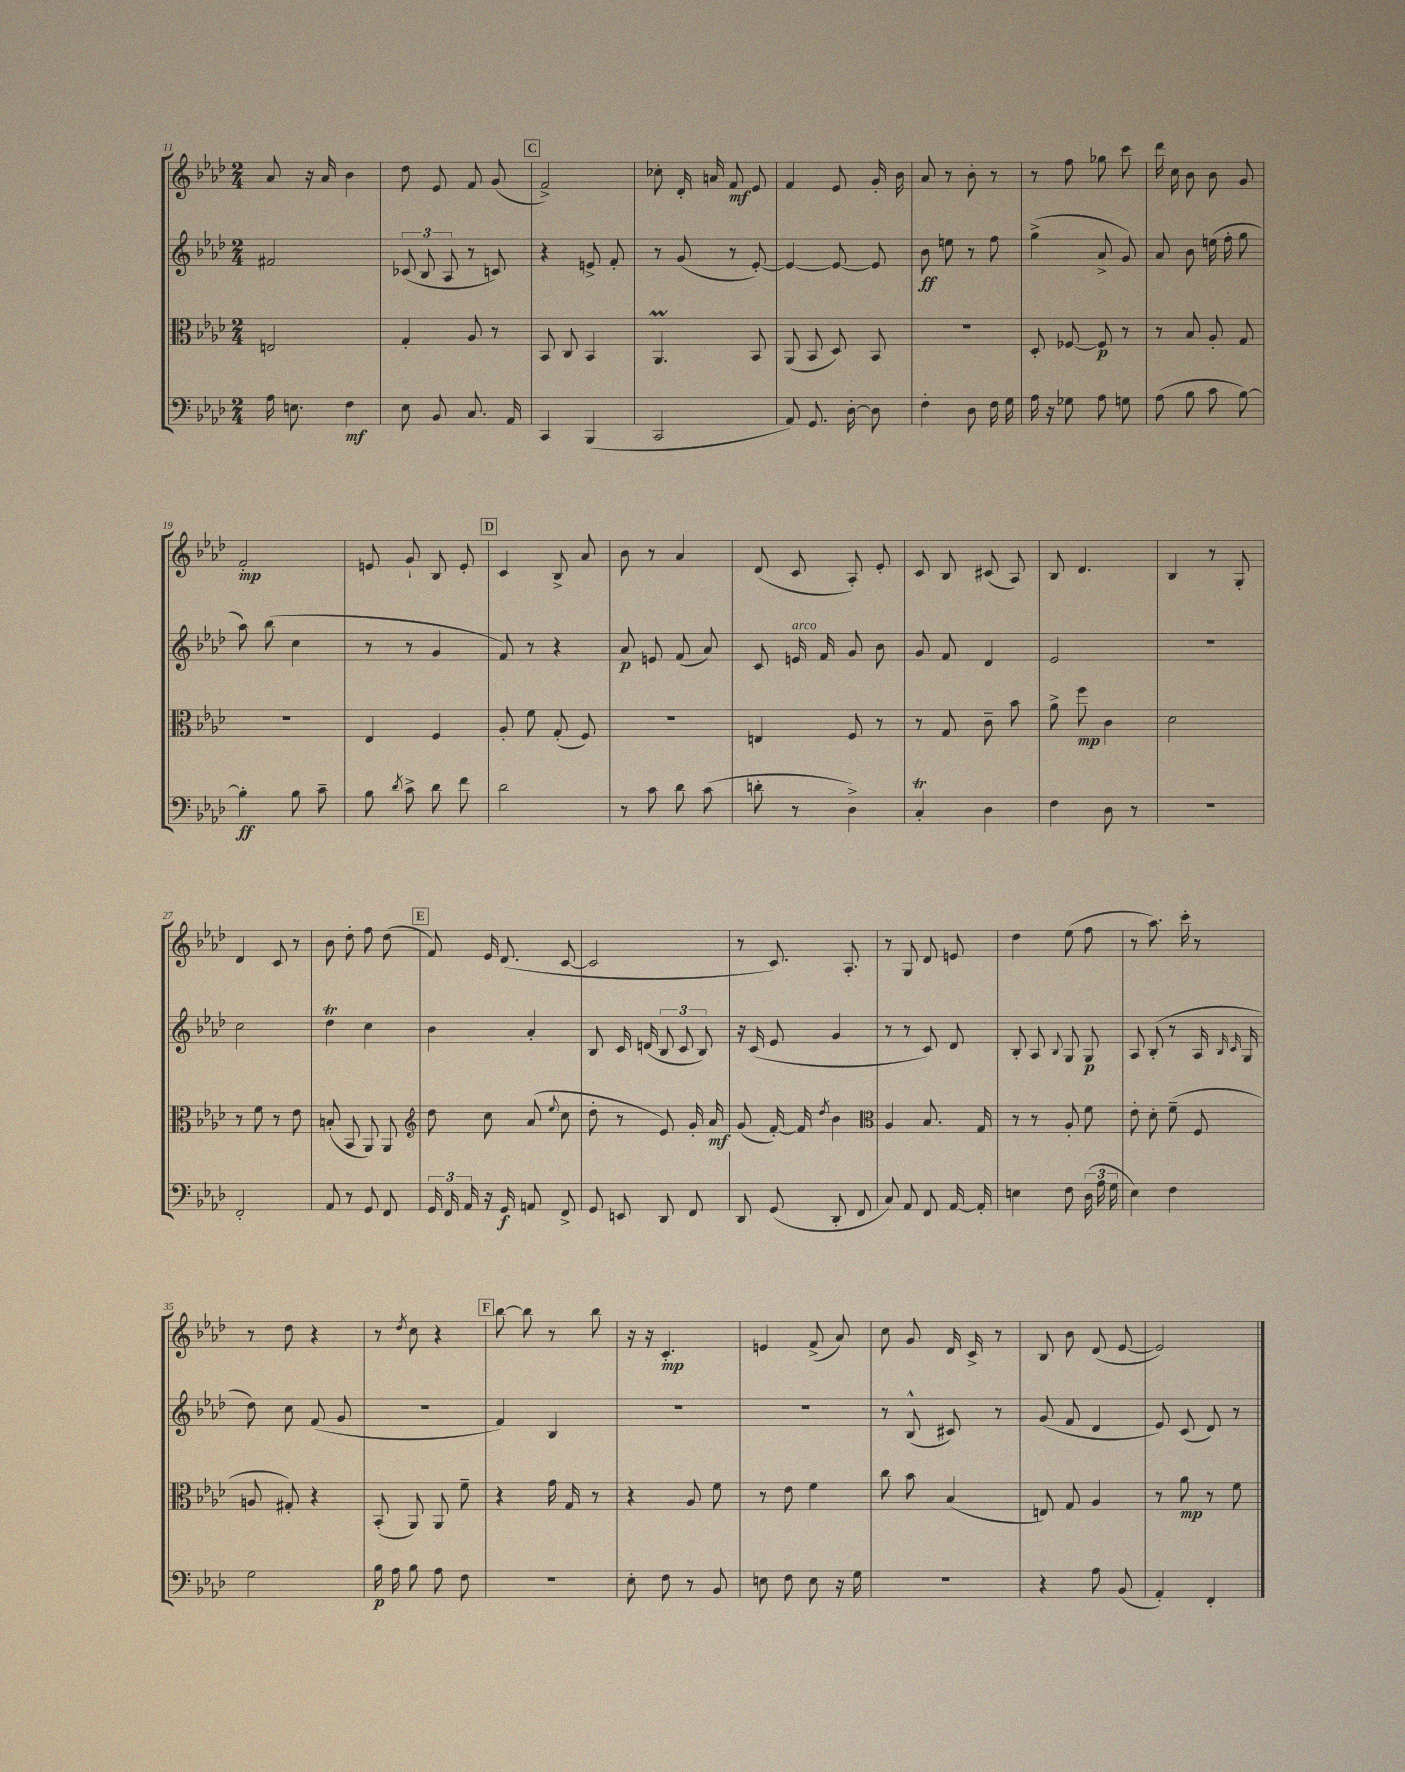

**kern	**dynam	**kern	**dynam	**kern	**dynam	**kern	**dynam
*part4	*part4	*part3	*part3	*part2	*part2	*part1	*part1
*staff4	*staff4	*staff3	*staff3	*staff2	*staff2	*staff1	*staff1
*clefF4	*	*clefC3	*	*clefG2	*	*clefG2	*
*k[b-e-a-d-]	*	*k[b-e-a-d-]	*	*k[b-e-a-d-]	*	*k[b-e-a-d-]	*
*M2/4	*	*M2/4	*	*M2/4	*	*M2/4	*
=11	=11	=11	=11	=11	=11	=11	=11
16A-\	.	2En/	.	2f#X/	.	8a-/	.
8.En\	.	.	.	.	.	.	.
.	.	.	.	.	.	16r	.
.	.	.	.	.	.	16a-/	.
4F\	mf	.	.	.	.	4b-\	.
=12	=12	=12	=12	=12	=12	=12	=12
8E-\	.	4G'/	.	(12c-X/	.	8dd-\	.
.	.	.	.	12B-/	.	.	.
8BB-/	.	.	.	.	.	8e-/	.
.	.	.	.	12A-/	.	.	.
8.C/	.	8A-/	.	8r	.	8f/	.
.	.	8r	.	8cn/)	.	(8g/	.
16AA-/	.	.	.	.	.	.	.
!!LO:REH:place=s1:t=C
=13	=13	=13	=13	=13	=13	=13	=13
4CC/	.	8BB-/	.	4r	.	2f^/)	.
.	.	8C/	.	.	.	.	.
(4BBB-/	.	4BB-/	.	8en^/	.	.	.
.	.	.	.	8f'/	.	.	.
=14	=14	=14	=14	=14	=14	=14	=14
2CC/	.	4.AA-M/	.	8r	.	8cc-X'\	.
.	.	.	.	(8g/	.	16d-'/	.
.	.	.	.	.	.	16an/	.
.	.	.	.	8r	.	8f/	mf
.	.	8BB-/	.	[8e-'/)	.	8e-/	.
=15	=15	=15	=15	=15	=15	=15	=15
8AA-/)	.	(8AA-/	.	4e-/_	.	4f/	.
8.GG/	.	8BB-/	.	.	.	.	.
.	.	8D-/)	.	8e-/_	.	8e-/	.
[16D-'\	.	.	.	.	.	.	.
8D-\]	.	8BB-/	.	8e-/]	.	16g'/	.
.	.	.	.	.	.	16b-\	.
=16	=16	=16	=16	=16	=16	=16	=16
4F'\	.	2r	.	8b-\	ff	8a-/	.
.	.	.	.	8een\	.	8r	.
8D-\	.	.	.	8r	.	8b-'\	.
16F\	.	.	.	8ff\	.	8r	.
16G\	.	.	.	.	.	.	.
=17	=17	=17	=17	=17	=17	=17	=17
16A-\	.	8D-'/	.	(4gg^\	.	8r	.
16r	.	.	.	.	.	.	.
8G-X\	.	[8F-X/	.	.	.	8ff\	.
8A-\	.	8F-/]	p	8a-^/	.	8gg-X\	.
8Gn\	.	8r	.	8g/)	.	8ccc\	.
=18	=18	=18	=18	=18	=18	=18	=18
(8A-\	.	8r	.	8a-/	.	16ddd-\	.
.	.	.	.	.	.	16cc\	.
8B-\	.	8B-/	.	8b-\	.	8b-\	.
8c\	.	8A-'/	.	(16een\	.	8b-\	.
.	.	.	.	16ff'\	.	.	.
[8B-\)	.	8G/	.	8gg\	.	8g/	.
!!LO:LB:g=z
=19	=19	=19	=19	=19	=19	=19	=19
4B-'\]	ff	2r	.	8aa-\)	.	2f'/	mp
.	.	.	.	(8bb-\	.	.	.
8B-\	.	.	.	4cc\	.	.	.
8c~\	.	.	.	.	.	.	.
=20	=20	=20	=20	=20	=20	=20	=20
8B-\	.	4E-/	.	8r	.	8en/	.
8qd-/	.	.	.	.	.	.	.
8c^\	.	.	.	8r	.	8g`/	.
8d-\	.	4F/	.	4g/	.	8B-/	.
8f\	.	.	.	.	.	8e'/	.
!!LO:REH:place=s1:t=D
=21	=21	=21	=21	=21	=21	=21	=21
2d-\	.	8A-'/	.	8f/)	.	4c/	.
.	.	8f\	.	8r	.	.	.
.	.	(8G'/	.	4r	.	8B-^/	.
.	.	8F/)	.	.	.	8a-/	.
=22	=22	=22	=22	=22	=22	=22	=22
8r	.	2r	.	8a-/	p	8b-\	.
8c\	.	.	.	8en/	.	8r	.
8d-\	.	.	.	(8f/	.	4a-/	.
(8c\	.	.	.	8a-/)	.	.	.
=23	=23	=23	=23	=23	=23	=23	=23
8dn'\	.	4En/	.	8c/	.	(8d-/	.
!	!	!	!	!LO:TX:a:i:t=arco	!	!	!
8r	.	.	.	16en/	.	8c/	.
.	.	.	.	16f/	.	.	.
4D-^\)	.	8F/	.	8g/	.	8A-'/)	.
.	.	8r	.	8b-\	.	8e-'/	.
=24	=24	=24	=24	=24	=24	=24	=24
4Ct'/	.	8r	.	8g/	.	8c/	.
.	.	8G/	.	8f/	.	8B-/	.
4D-\	.	8c~\	.	4d-/	.	(8c#X/	.
.	.	8b-\	.	.	.	8A-/)	.
=25	=25	=25	=25	=25	=25	=25	=25
4F\	.	8a-^\	.	2e-/	.	8B-/	.
.	.	8ff\	mp	.	.	4.d-/	.
8D-\	.	4c\	.	.	.	.	.
8r	.	.	.	.	.	.	.
=26	=26	=26	=26	=26	=26	=26	=26
2r	.	2d-\	.	2r	.	4B-/	.
.	.	.	.	.	.	8r	.
.	.	.	.	.	.	8G'/	.
!!LO:LB:g=z
=27	=27	=27	=27	=27	=27	=27	=27
2FF'/	.	8r	.	2cc\	.	4d-/	.
.	.	8f\	.	.	.	.	.
.	.	8r	.	.	.	8c/	.
.	.	8e-\	.	.	.	8r	.
=28	=28	=28	=28	=28	=28	=28	=28
8AA-/	.	(8Bn'/	.	4dd-T\	.	8b-\	.
8r	.	8BB-/	.	.	.	8dd-'\	.
8GG/	.	8AA-/)	.	4cc\	.	8ff\	.
8FF/	.	8AA-/	.	.	.	(8dd-\	.
!!LO:REH:place=s1:t=E
=29	=29	=29	=29	=29	=29	=29	=29
*	*	*clefG2	*	*	*	*	*
24GG/	.	8dd-\	.	4b-\	.	8f/)	.
24FF/	.	.	.	.	.	.	.
24AA-/	.	.	.	.	.	.	.
16r	.	8cc\	.	.	.	16e-/	.
16GG/	f	.	.	.	.	(8.d-/	.
8AAn/	.	(8a-/	.	4a-'/	.	.	.
.	.	8qqee-/	.	.	.	.	.
8FF^/	.	8cc\	.	.	.	[8c/	.
=30	=30	=30	=30	=30	=30	=30	=30
8GG/	.	8dd-'\	.	8B-/	.	2c/]	.
8EEn/	.	8r	.	16c/	.	.	.
.	.	.	.	(16dn/	.	.	.
8DD-/	.	8e-/)	.	12B-/	.	.	.
.	.	.	.	12c/	.	.	.
8FF/	.	16g'/	.	.	.	.	.
.	.	.	.	12B-/)	.	.	.
.	.	16a-/	mf	.	.	.	.
=31	=31	=31	=31	=31	=31	=31	=31
8DD-/	.	(8g/	.	16r	.	8r	.
.	.	.	.	(16c/	.	.	.
(8GG/	.	[16f'/)	.	8e-/	.	8.c/)	.
.	.	16f/]	.	.	.	.	.
.	.	8qdd-/	.	.	.	.	.
8DD-'/	.	4b-\	.	4g/	.	.	.
.	.	.	.	.	.	8.A-'/	.
8FF/	.	.	.	.	.	.	.
=32	=32	=32	=32	=32	=32	=32	=32
*	*	*clefC3	*	*	*	*	*
8C/)	.	4A-/	.	8r	.	8r	.
8AA-/	.	.	.	8r	.	8G/	.
8FF/	.	8.B-/	.	8c/)	.	8d-/	.
[16AA-/	.	.	.	8d-/	.	8en/	.
16AA-'/]	.	16G/	.	.	.	.	.
=33	=33	=33	=33	=33	=33	=33	=33
4En\	.	8r	.	8B-'/	.	4dd-\	.
.	.	8r	.	8A-/	.	.	.
.	.	.	.	8qqB-/	.	.	.
8F\	.	8A-'/	.	8G/	.	(8ee-\	.
(24D-\	.	8f\	.	8G/	p	8ff\	.
24A-\	.	.	.	.	.	.	.
24G\	.	.	.	.	.	.	.
=34	=34	=34	=34	=34	=34	=34	=34
4E-\)	.	8e-'\	.	8A-/	.	8r	.
.	.	8d-'\	.	(8B-'/	.	8.aa-\)	.
4F\	.	(8f~\	.	8r	.	.	.
.	.	.	.	.	.	16ccc'\	.
.	.	8F/	.	16A-/	.	8r	.
.	.	.	.	16qqB-/	.	.	.
.	.	.	.	16qqc/	.	.	.
.	.	.	.	16G/	.	.	.
!!LO:LB:g=z
=35	=35	=35	=35	=35	=35	=35	=35
2G\	.	8An/	.	8dd-\)	.	8r	.
.	.	8G#X'/)	.	8cc\	.	8dd-\	.
.	.	4r	.	(8f/	.	4r	.
.	.	.	.	8g/	.	.	.
=36	=36	=36	=36	=36	=36	=36	=36
16B-\	p	(8BB-'/	.	2r	.	8r	.
16A-\	.	.	.	.	.	.	.
.	.	.	.	.	.	8qdd-/	.
8B-\	.	8AA-/)	.	.	.	8cc\	.
8A-\	.	8AA-/	.	.	.	4r	.
8F\	.	8f~\	.	.	.	.	.
!!LO:REH:place=s1:t=F
=37	=37	=37	=37	=37	=37	=37	=37
2r	.	4r	.	4f/)	.	[8bb-\	.
.	.	.	.	.	.	8bb-\]	.
.	.	16g\	.	4B-/	.	8r	.
.	.	16G/	.	.	.	.	.
.	.	8r	.	.	.	8bb-\	.
=38	=38	=38	=38	=38	=38	=38	=38
8E-'\	.	4r	.	2r	.	16r	.
.	.	.	.	.	.	16r	.
8F\	.	.	.	.	.	4.c'/	mp
8r	.	8A-/	.	.	.	.	.
8BB-/	.	8f\	.	.	.	.	.
=39	=39	=39	=39	=39	=39	=39	=39
8En\	.	8r	.	2r	.	4en/	.
8F\	.	8e-\	.	.	.	.	.
8E\	.	4f\	.	.	.	(8f^/	.
16r	.	.	.	.	.	8a-/)	.
16G\	.	.	.	.	.	.	.
=40	=40	=40	=40	=40	=40	=40	=40
2r	.	8cc\	.	8r	.	8cc\	.
.	.	8b-\	.	(8B-^^/	.	8g/	.
.	.	(4B-/	.	8c#X/)	.	16d-/	.
.	.	.	.	.	.	16c^/	.
.	.	.	.	8r	.	8r	.
=41	=41	=41	=41	=41	=41	=41	=41
4r	.	8En/)	.	(8g/	.	8B-/	.
.	.	8G/	.	8f/	.	8b-\	.
8A-\	.	4A-/	.	4d-/	.	(8d-/	.
(8BB-/	.	.	.	.	.	[8e-/	.
=42	=42	=42	=42	=42	=42	=42	=42
4AA-'/)	.	8r	.	8e-/)	.	2e-/])	.
.	.	8a-\	mp	(8c/	.	.	.
4FF'/	.	8r	.	8d-/)	.	.	.
.	.	8f\	.	8r	.	.	.
==	==	==	==	==	==	==	==
*-	*-	*-	*-	*-	*-	*-	*-
